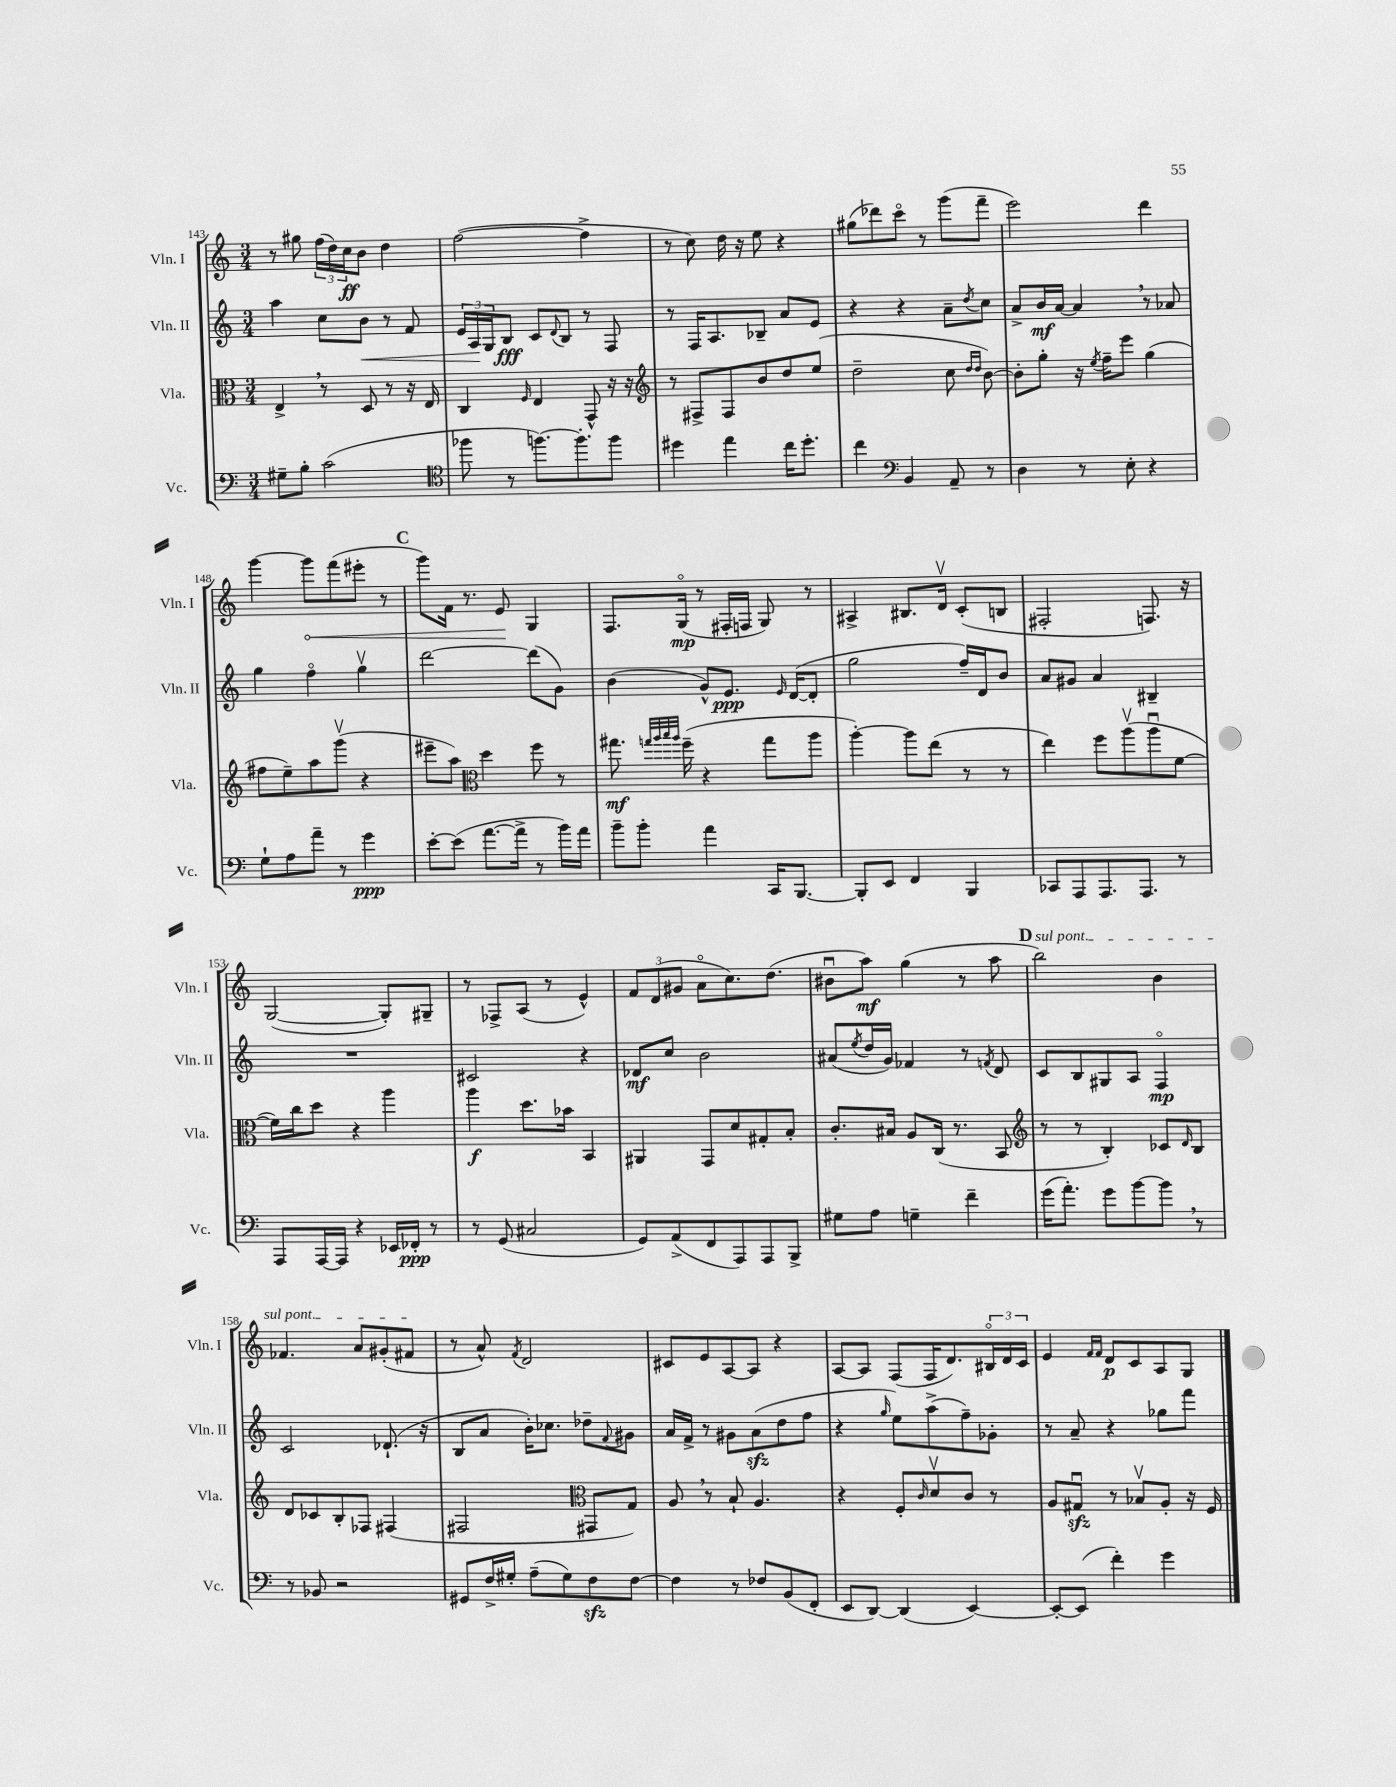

**kern	**kern	**kern	**kern
*staff4	*staff3	*staff2	*staff1
*clefF4	*clefC3	*clefG2	*clefG2
*k[]	*k[]	*k[]	*k[]
*M3/4	*M3/4	*M3/4	*M3/4
8G#~	4E^	4aa	8r
8B'	.	.	8gg#
(2c	8r	8cc	(24ff
.	.	.	24dd)
.	.	.	24cc
.	8D	8b	8b
.	8r	8r	4dd
.	16r	8f	.
.	16E	.	.
=	=	=	=
*clefC4	*	*	*
8ff-	4C	24e	([2ff
.	.	24A	.
.	.	24G	.
8r	.	8B	.
.	16qqF	.	.
[8.ff)	4E	8c	.
.	.	8qqd	.
.	.	8B	.
8.ff']	.	.	.
.	8GG^^	8r	4ff^]
8ff	16r	8F	.
.	16r	.	.
=	=	=	=
*	*clefG2	*	*
4dd#	8r	8r	8r
.	8F#^	16F	8cc)
.	.	8.A	.
4ee	8F#	.	16dd
.	.	.	16r
.	8b	8B-~	8ee
16cc	8dd	8a	4r
8.dd#'	.	.	.
.	(8ee	8e	.
=	=	=	=
4cc	2dd~	4r	(8gg#
.	.	.	8ddd-)
*clefF4	*	*	*
4BB	.	4r	8ccco
.	.	.	8r
8AA~	8cc	8a~	(8ggg
.	16qqdd	.	.
.	16qqdd	8qdd	.
8r	[8b)	8cc	8fff~
=	=	=	=
4D	8b']	8a^	2eee)
.	8gg'	16b	.
.	.	[16a	.
8r	16r	4a]	.
.	8qee	.	.
.	16ff~	.	.
8E'	8eee	.	.
4r	(4gg	8r	4ddd
.	.	8a-	.
=	=	=	=
8G`	8ff#	4gg	[4ggg
8A	8ee~)	.	.
8a~	8aa	4ffo	8ggg]
8r	(8gggv	.	(8fff
4g	4r	4ggv	8eee#'
.	.	.	8r
=	=	=	=
[8e'	8eee#~	[2ddd	8ggg)
(8e]	8aa)	.	16f
.	.	.	8.r
*	*clefC3	*	*
[8.a	4dd	.	.
.	.	.	8e
16a^]	.	.	.
8r	8ff	(8ddd]	4G
16b)	8r	8g)	.
16a	.	.	.
=	=	=	=
8b~	8.gg#	(4b	8.F
8b'	.	.	.
.	32qqgg	.	.
.	32qqaa	.	.
.	32qqbb	.	.
.	32qqaa	.	.
.	(16ff~	.	(16Go
4a	4r	8g^^)	8r
.	.	8.e	16F#'
.	.	.	16F
16CC	8gg	.	8G)
.	.	16qqe	.
[8.BBB	.	([16d	.
.	8aa	8d']	8r
=	=	=	=
8BBB']	[4aa')	2gg	4A#^
8EE	.	.	.
4FF	8aa]	.	8.B#
.	(8ee	.	.
.	.	.	16dv
4BBB	8r	16ff~)	(8c'
.	.	16d	.
.	8r	8b	8B
=	=	=	=
8CC-	4ee)	8a	2F#'
8AAA	.	8g#	.
8.AAA	8ff	4a	.
.	(8aav	.	.
8.AAA	.	.	.
.	8aau	4B#~	8.F)
8r	[8f	.	.
.	.	.	16r
=	=	=	=
8AAA	16f])	2.r	([2G
.	16cc	.	.
[16AAA	8dd	.	.
16AAA]	.	.	.
4r	4r	.	.
16EE-	4aa	.	8G'])
16FF-'	.	.	.
8r	.	.	8G#~
=	=	=	=
8r	4aa	2c#	8r
(8GG	.	.	8F-^
2C#	8.dd	.	(8A
.	.	.	8r
.	16b-	.	.
.	4BB	4r	4e^^)
=	=	=	=
8GG)	4AA#	8d-	12f
.	.	.	(12d
(8AA^	.	8cc	.
.	.	.	12g#
8FF	8GG	2b	8ao
8AAA)	8d	.	8.cc)
8AAA	8G#'	.	.
.	.	.	(8.dd
8BBB^	8B'	.	.
=	=	=	=
8G#	8.c'	(8a#	8b#u
.	.	8qee	.
8A	.	16dd	8aa)
.	16B#	16g)	.
4G~	8A	4f-	(4gg
.	(16C	.	.
.	8.r	.	.
4f~	.	8r	8r
.	.	8qf	.
.	8BB	8d	8aa
=	=	=	=
*	*clefG2	*	*
(16g	8r	8c	2bb)
8.a')	.	.	.
.	8r	8B	.
8g	4B')	8G#	.
[8b	.	8A	.
8b]	8c-	4Fo	4b
.	16qqd	.	.
8r	8B	.	.
=	=	=	=
8r	8d	2c	4.f-
8BB-	8c-	.	.
2r	8B'	.	.
.	8F-	.	8a
.	(4F#	(8.d-`	(8g#'
.	.	.	8f#
.	.	16r	.
=	=	=	=
8GG#	2F#	8B	8r
16F^	.	8a	8a^^)
16G#'	.	.	.
.	.	.	8qf
(8A~	.	16b')	2d
.	.	8.cc-	.
8G#)	.	.	.
*	*clefC3	*	*
8F	8GG#	8dd-~	.
.	.	8qqf	.
[8F	8G)	8g#	.
=	=	=	=
4F]	8A	16a	8c#
.	.	16f^	.
.	8r	8r	8e
8r	8B`	8g#	[8A
8F-	4.A	(8a	8A]
(8BB	.	8dd	4r
8FF'	.	8ff	.
=	=	=	=
8EE	4r	4r	[8A
[8DD)	.	.	8A]
.	.	16qqgg	.
(4DD]	8F'	8ee)	(8F
.	16qqc	.	.
.	8dv	(8aa^	16F
.	.	.	8.d)
[4EE)	8c	8ff~)	.
.	8r	8g-'	24B#o
.	.	.	24d
.	.	.	24c
=	=	=	=
8EE'_	8A	8r	4e
(8EE]	8G#u	8a~	.
.	.	.	16qqf
.	.	.	16qqf
4f')	8r	4r	8d
.	8B-v	.	8c
4g	8A'	8gg-	8A
.	16r	8fff	8G
.	16F	.	.
==	==	==	==
*-	*-	*-	*-
